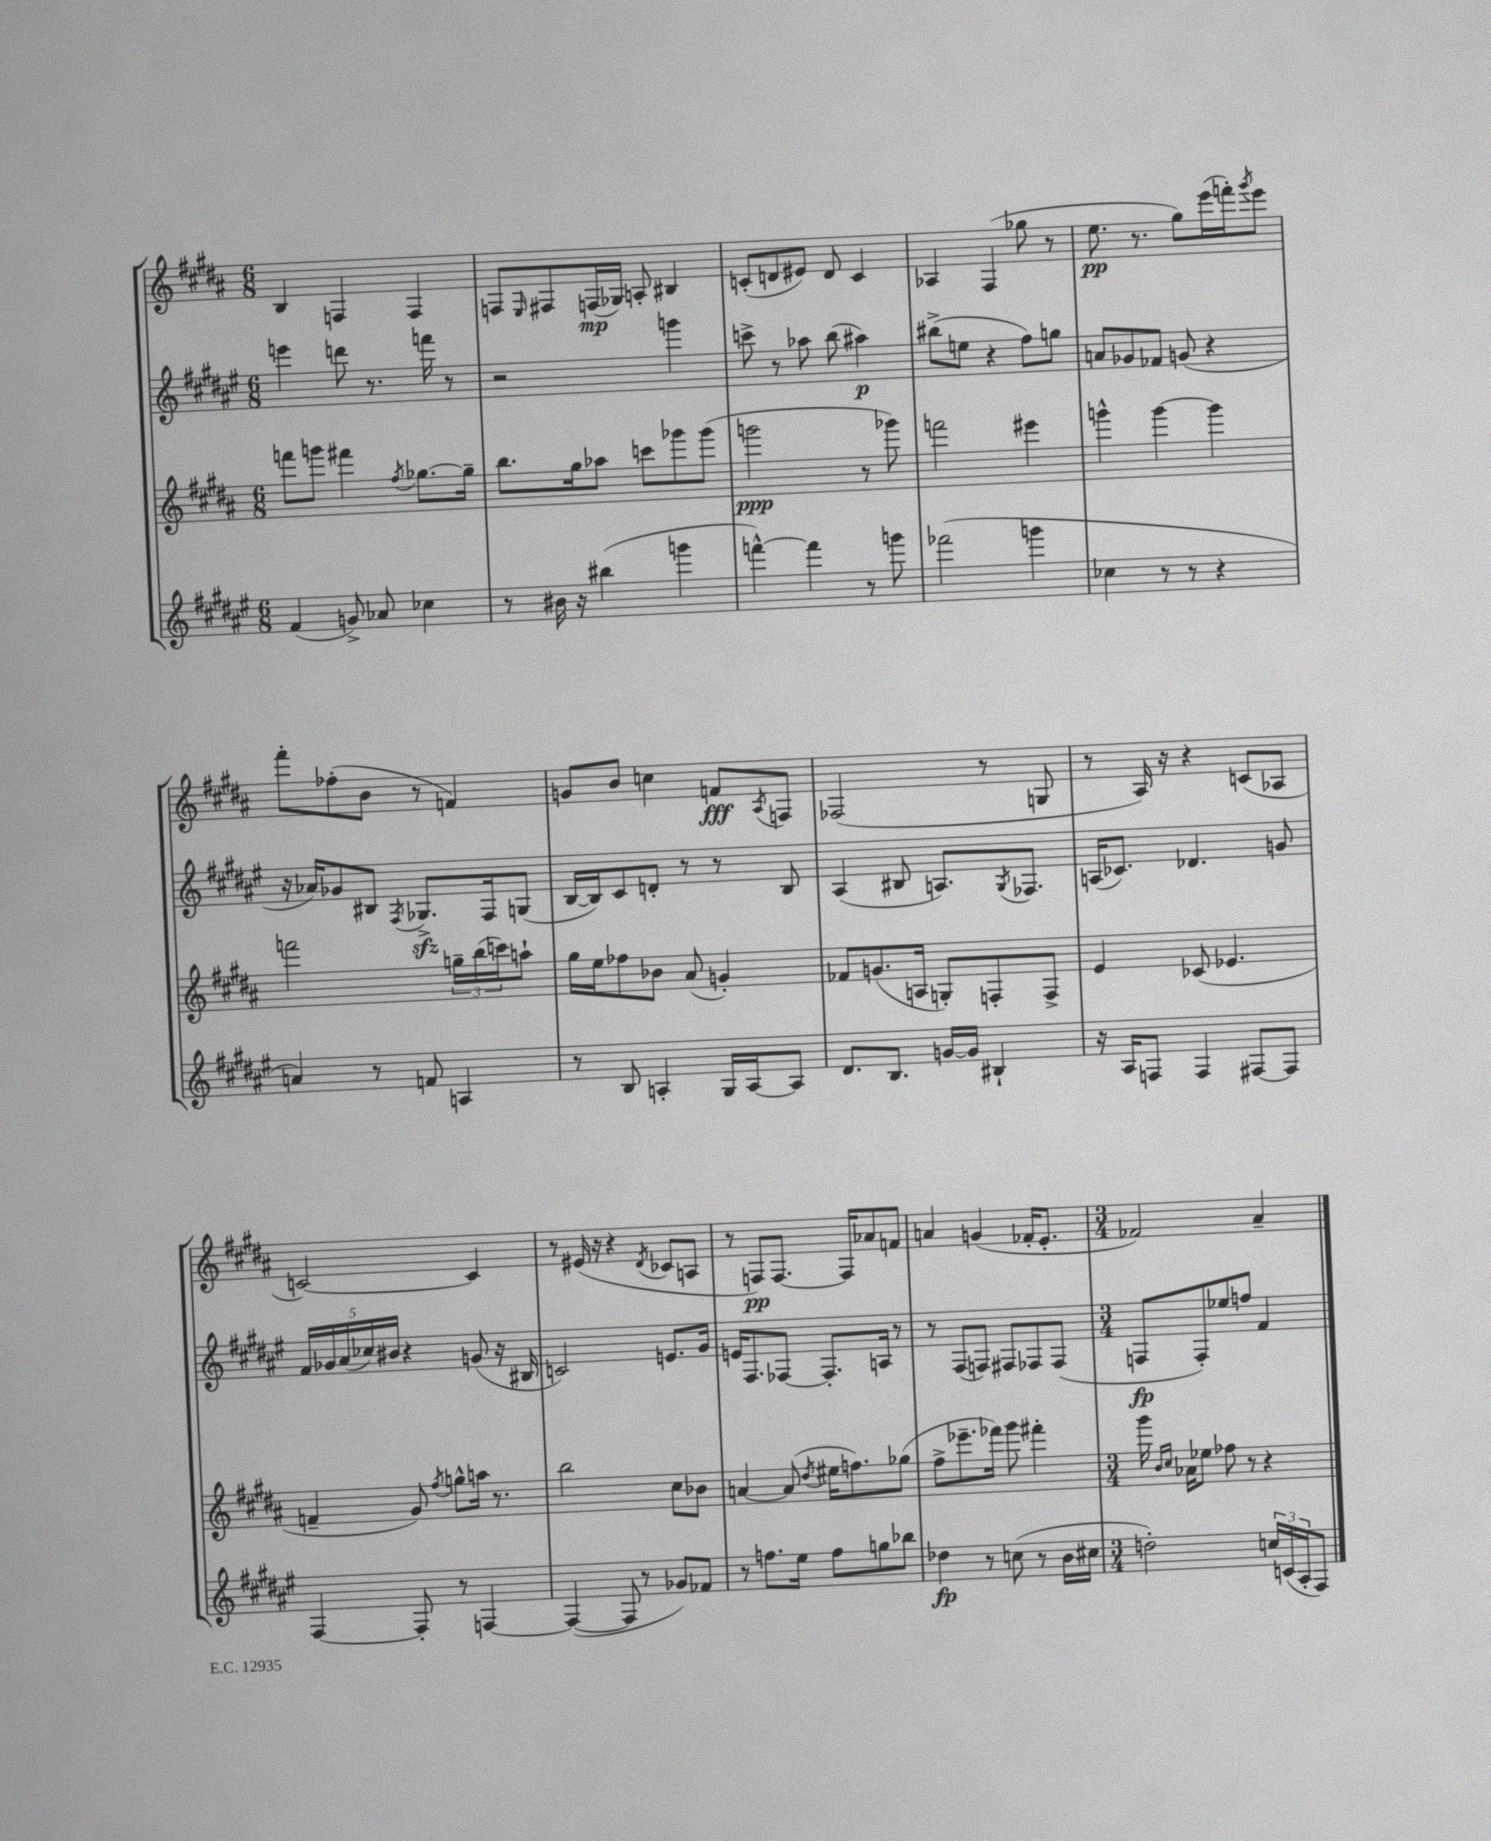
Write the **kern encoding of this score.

**kern	**dynam	**kern	**dynam	**kern	**dynam	**kern	**dynam
*part4	*part4	*part3	*part3	*part2	*part2	*part1	*part1
*staff4	*staff4	*staff3	*staff3	*staff2	*staff2	*staff1	*staff1
*clefG2	*	*clefG2	*	*clefG2	*	*clefG2	*
*k[f#c#g#d#a#e#]	*	*k[f#c#g#d#a#]	*	*k[f#c#g#d#a#e#]	*	*k[f#c#g#d#a#]	*
*M6/8	*	*M6/8	*	*M6/8	*	*M6/8	*
=62	=62	=62	=62	=62	=62	=62	=62
(4f#/	.	8fffn\L	.	4eeen\	.	4B/	.
.	.	8gggn\J	.	.	.	.	.
8gn^/)	.	4fff#X\	.	8dddn\	.	4Fn/	.
8a-X/	.	.	.	8.r	.	.	.
.	.	8qff#/	.	.	.	.	.
4cc-X\	.	[8.gg-X\L	.	.	.	4F/	.
.	.	.	.	16fffn\	.	.	.
.	.	.	.	8r	.	.	.
.	.	16gg-~\Jk]	.	.	.	.	.
=63	=63	=63	=63	=63	=63	=63	=63
8r	.	8.bb\L	.	2r	.	8Fn/L	.
.	.	.	.	.	.	16qqE/	.
16b#X\	.	.	.	.	.	8F#X/	.
16r	.	16gg#\k	.	.	.	.	.
(4bb#X\	.	8aa-X\J	.	.	.	(16Fn/L	mp
.	.	.	.	.	.	16G-X/JJ)	.
.	.	8cccn\L	.	.	.	8An'/	.
4gggn\	.	8ggg-X\	.	4gggn\	.	4B#X/	.
.	.	(8ggg-\J	.	.	.	.	.
=64	=64	=64	=64	=64	=64	=64	=64
[4fffn^^\)	.	2gggn\	ppp	8cccn^\	.	(8cn'/L	.
.	.	.	.	8r	.	8dn/	.
4fff\]	.	.	.	8aa-X\	.	8e#X/J)	.
.	.	.	.	(8bb\	.	8d/	.
8r	.	8r	.	4aa#X\)	p	4c/	.
8gggn\	.	8ggg-X\)	.	.	.	.	.
=65	=65	=65	=65	=65	=65	=65	=65
(2fff-X\	.	2fffn\	.	(8bb#X^\L	.	4A-X/	.
.	.	.	.	8een\J	.	.	.
.	.	.	.	4r	.	(4F#/	.
4gggn\	.	4eee#X\	.	8ff#\L)	.	8gg-X\	.
.	.	.	.	8ggn\J	.	8r	.
=66	=66	=66	=66	=66	=66	=66	=66
4cc-X\	.	4gggn^^\	.	8an/L	.	8.ee\	pp
.	.	.	.	8g-X/	.	.	.
.	.	.	.	.	.	8.r	.
8r	.	[4ggg\	.	8f-X/J	.	.	.
8r	.	.	.	(8gn/	.	8gg#\L)	.
4r	.	4ggg\]	.	4r	.	(16eee\L	.
.	.	.	.	.	.	16fffn'\J)	.
.	.	.	.	.	.	8qggg#/	.
.	.	.	.	.	.	8eee\J	.
!!LO:LB:g=z
=67	=67	=67	=67	=67	=67	=67	=67
4an/)	.	2fffn\	.	16r	.	8fff#'\L	.
.	.	.	.	16a-X/KL)	.	.	.
.	.	.	.	8g-X/	.	(8ff-X'\	.
8r	.	.	.	8B#X/J	.	8b\J	.
.	.	.	.	8qF#/	.	.	.
8fn/	.	.	.	8.G-Xzz^/L	.	8r	.
4An/	.	24ggn~\LL	.	.	.	4fn/)	.
.	.	(24bb\	.	.	.	.	.
.	.	.	.	16F#/k	.	.	.
.	.	24cccn\J)	.	.	.	.	.
.	.	8aan`\J	.	(8Gn/J	.	.	.
=68	=68	=68	=68	=68	=68	=68	=68
8r	.	16gg#\LL	.	[16B/LL	.	8gn/L	.
.	.	16ee\J	.	16B/J])	.	.	.
8B/	.	8ff-X\	.	8c#/	.	8b/J	.
4An'/	.	8b-X\J	.	8dn'/J	.	4ccn\	.
.	.	(8a#/	.	8r	.	.	.
16G#/LL	.	4gn'/)	.	8r	.	8fn/L	fff
[16A/J	.	.	.	.	.	.	.
.	.	.	.	.	.	8qA#/	.
8A/J]	.	.	.	8B/	.	8Fn/J	.
=69	=69	=69	=69	=69	=69	=69	=69
8.d#/L	.	8f-X/L	.	(4A#/	.	(2F-X/	.
.	.	(8.gn/	.	.	.	.	.
8.B/J	.	.	.	.	.	.	.
.	.	.	.	8B#X/	.	.	.
.	.	16An/Jk	.	.	.	.	.
[16gn/LL	.	8Gn'/L)	.	8.An/L)	.	.	.
16g/JJ]	.	.	.	.	.	.	.
4B#X`/	.	8Fn'/	.	.	.	8r	.
.	.	.	.	8qG#/	.	.	.
.	.	.	.	8.F-X/J	.	.	.
.	.	8F^/J	.	.	.	8Gn/	.
=70	=70	=70	=70	=70	=70	=70	=70
16r	.	4e/	.	(16An/KL	.	8r	.
16A#/KL	.	.	.	8.c-X/J)	.	.	.
8Fn/J	.	.	.	.	.	16A#/)	.
.	.	.	.	.	.	16r	.
4F/	.	(8c-X/	.	4.d-X/	.	4r	.
.	.	4.e-X/	.	.	.	.	.
[8F#X/L	.	.	.	.	.	(8cn/L	.
8F#/J]	.	.	.	8gn/	.	8A-X/J	.
!!LO:LB:g=z
=71	=71	=71	=71	=71	=71	=71	=71
[4F#/	.	4fn~/	.	20f#/LL	.	[2cn/)	.
.	.	.	.	20g-X/	.	.	.
.	.	.	.	(20a#/	.	.	.
.	.	.	.	20cc-X/)	.	.	.
.	.	.	.	20b#X/JJ	.	.	.
8F#'/]	.	8g#/)	.	4r	.	.	.
.	.	8qff#/	.	.	.	.	.
8r	.	8ggn^^\L	.	.	.	.	.
[4Fn/	.	16aan\Jk	.	(8gn/	.	4c/]	.
.	.	8.r	.	.	.	.	.
.	.	.	.	16r	.	.	.
.	.	.	.	16B#X/	.	.	.
=72	=72	=72	=72	=72	=72	=72	=72
(4F/_	.	2bb\	.	2cn/)	.	8r	.
.	.	.	.	.	.	(16e#X/	.
.	.	.	.	.	.	16r	.
8F/]	.	.	.	.	.	4r	.
8r	.	.	.	.	.	.	.
.	.	.	.	.	.	8qd#/	.
8g-X/L)	.	8cc#\L	.	8.en/L	.	8c-X/L	.
8f-X/J	.	8b-X\J	.	.	.	8An/J	.
.	.	.	.	16g#/Jk	.	.	.
=73	=73	=73	=73	=73	=73	=73	=73
8r	.	[4an/	.	16en/KL	.	8r	.
.	.	.	.	8.F#/	.	.	.
8.ffn\L	.	.	.	.	.	8Fn/L)	pp
.	.	(8a/]	.	[8F-X/J	.	[8.F/J	.
16ee#\Jk	.	.	.	.	.	.	.
.	.	8qdd#/	.	.	.	.	.
8ff\L	.	16ee#X\KL	.	8.F-'/L]	.	.	.
.	.	8.ffn\)	.	.	.	16F/KL]	.
8ggn\	.	.	.	.	.	8a-X/	.
.	.	.	.	16An/Jk	.	.	.
8bb-X\J	.	(8gg-X\J	.	8r	.	8fn/J	.
=74	=74	=74	=74	=74	=74	=74	=74
4dd-X\	fp	8ff#^\L	.	8r	.	4an/	.
.	.	8.eee-X~\	.	(8F#/L	.	.	.
8r	.	.	.	8Fn/J)	.	(4gn/	.
.	.	16fff-X\Jk)	.	.	.	.	.
(8ccn\	.	8ggg#\	.	8F#X/L	.	.	.
8r	.	4fff#X'\	.	8F-X/	.	16f-X'/KL	.
.	.	.	.	.	.	8.e'/J	.
16b\LL	.	.	.	(8F-/J	.	.	.
16cc#X\JJ	.	.	.	.	.	.	.
=75	=75	=75	=75	=75	=75	=75	=75
*M3/4	*	*M3/4	*	*M3/4	*	*M3/4	*
2ddn'\)	.	16ggg#\	.	8Fn/L	fp	2f-X/)	.
.	.	16qqb/LL	.	.	.	.	.
.	.	16qqcc#/JJ	.	.	.	.	.
.	.	16a-X\KL	.	.	.	.	.
.	.	8ee-X\J	.	8F'/)	.	.	.
.	.	8ff-X\	.	8ee-X/	.	.	.
.	.	8r	.	8ffn/J	.	.	.
24ccn/LL	.	4r	.	4f#/	.	4a#~/	.
(24cn/	.	.	.	.	.	.	.
24A#'/J	.	.	.	.	.	.	.
8F#/J)	.	.	.	.	.	.	.
==	==	==	==	==	==	==	==
*-	*-	*-	*-	*-	*-	*-	*-
